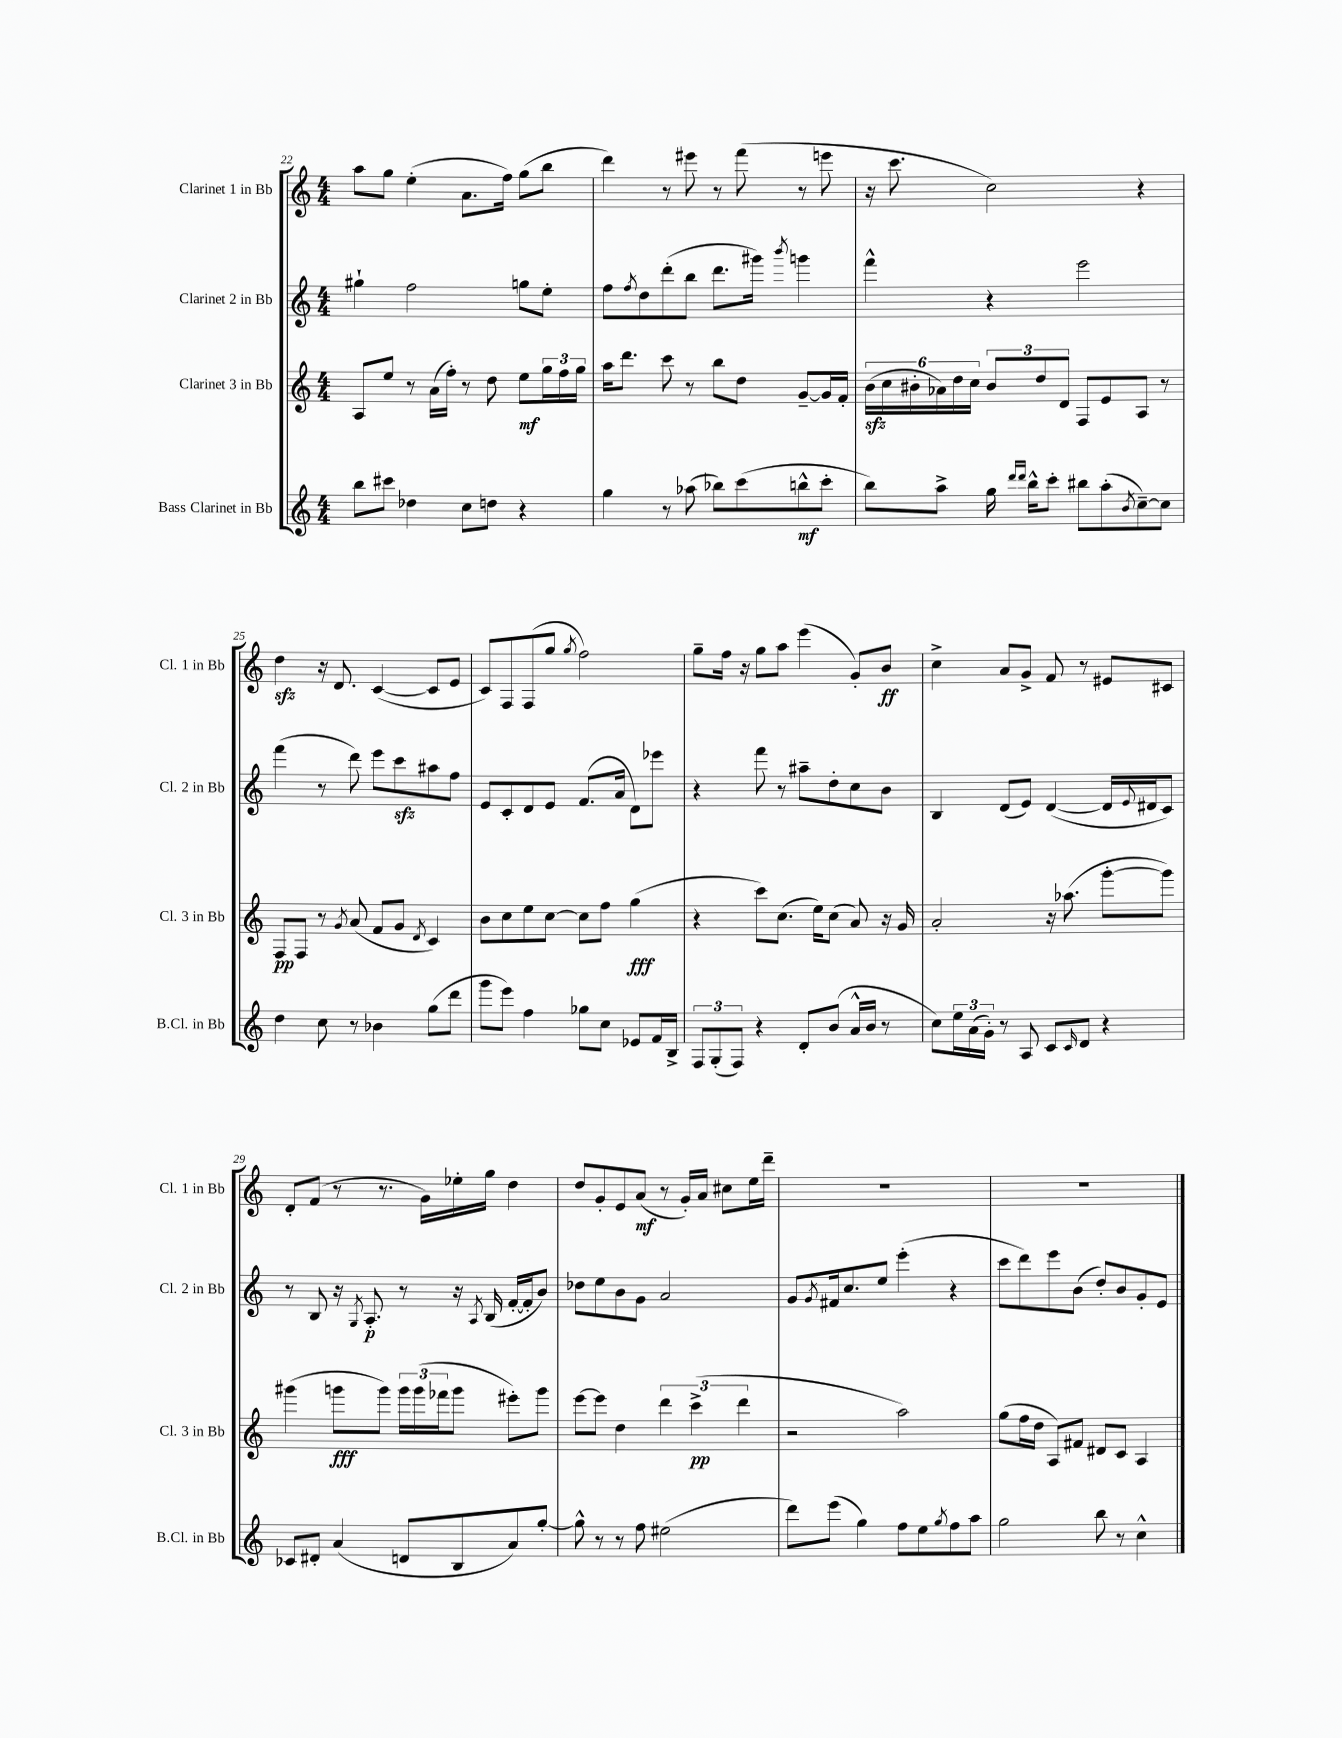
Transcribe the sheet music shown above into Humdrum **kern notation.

**kern	**dynam	**kern	**dynam	**kern	**dynam	**kern	**dynam
*part4	*part4	*part3	*part3	*part2	*part2	*part1	*part1
*staff4	*staff4	*staff3	*staff3	*staff2	*staff2	*staff1	*staff1
*I"Bass Clarinet in Bb	*	*I"Clarinet 3 in Bb	*	*I"Clarinet 2 in Bb	*	*I"Clarinet 1 in Bb	*
*I'B.Cl. in Bb	*	*I'Cl. 3 in Bb	*	*I'Cl. 2 in Bb	*	*I'Cl. 1 in Bb	*
*clefG2	*	*clefG2	*	*clefG2	*	*clefG2	*
*k[]	*	*k[]	*	*k[]	*	*k[]	*
*M4/4	*	*M4/4	*	*M4/4	*	*M4/4	*
=22	=22	=22	=22	=22	=22	=22	=22
8bb\L	.	8A/L	.	4gg#X`\	.	8aa\L	.
8ccc#X\J	.	8ee/J	.	.	.	8gg\J	.
4dd-X\	.	8r	.	2ff\	.	(4ee'\	.
.	.	(16a\LL	.	.	.	.	.
.	.	16ff'\JJ)	.	.	.	.	.
8cc\L	.	8r	.	.	.	8.a\L	.
8ddn\J	.	8dd\	.	.	.	.	.
.	.	.	.	.	.	16ff\Jk)	.
4r	.	8ee\L	mf	8ggn\L	.	(8gg\L	.
.	.	24gg\L	.	8ee'\J	.	8bb\J	.
.	.	24ff\	.	.	.	.	.
.	.	24gg\JJ	.	.	.	.	.
=23	=23	=23	=23	=23	=23	=23	=23
4gg\	.	16aa\KL	.	8ff\L	.	4ddd\)	.
.	.	8.ddd\J	.	.	.	.	.
.	.	.	.	8qff/	.	.	.
.	.	.	.	8dd\	.	.	.
8r	.	8ccc\	.	(8ddd'\	.	8r	.
(8aa-X\	.	8r	.	8bb\J	.	8eee#X\	.
8bb-X\L)	.	8bb\L	.	8.ddd\L	.	8r	.
(8ccc\	.	8dd\J	.	.	.	(8fff\	.
.	.	.	.	16ggg#X\Jk)	.	.	.
.	.	.	.	8qbbb/	.	.	.
8bbn^^\	mf	[8g~/L	.	4gggn\	.	8r	.
8ccc'\J	.	16g/L]	.	.	.	8eeen\	.
.	.	16f'/JJ	.	.	.	.	.
=24	=24	=24	=24	=24	=24	=24	=24
8bb\L)	.	(24bzz\LL	.	4fff^^\	.	16r	.
.	.	24cc\	.	.	.	.	.
.	.	.	.	.	.	8.ccc\	.
.	.	24b#X'\	.	.	.	.	.
8aa^\J	.	24a-X\)	.	.	.	.	.
.	.	24dd\	.	.	.	.	.
.	.	24cc\JJ	.	.	.	.	.
16gg\	.	12b#/L	.	4r	.	2cc\)	.
16qqddd/LL	.	.	.	.	.	.	.
16qqddd/JJ	.	.	.	.	.	.	.
16bb^^\KL	.	.	.	.	.	.	.
.	.	12dd/	.	.	.	.	.
8ccc'\J	.	.	.	.	.	.	.
.	.	12d/J	.	.	.	.	.
8bb#X\L	.	8F/L	.	2eee\	.	.	.
(8aa'\	.	8e/	.	.	.	.	.
8qb/	.	.	.	.	.	.	.
[8cc~\)	.	8A/J	.	.	.	4r	.
8cc\J]	.	8r	.	.	.	.	.
!!LO:LB:g=z
=25	=25	=25	=25	=25	=25	=25	=25
4dd\	.	8F/L	pp	(4fff\	.	4ddzz\	.
.	.	8F/J	.	.	.	.	.
8cc\	.	8r	.	8r	.	16r	.
.	.	.	.	.	.	8.d/	.
.	.	8qg/	.	.	.	.	.
8r	.	(8a/	.	8ddd\)	.	.	.
4b-X\	.	8f/L	.	8eee\L	.	([4c/	.
.	.	8g/J	.	8ccczz\	.	.	.
.	.	8qd/	.	.	.	.	.
(8gg\L	.	4c/)	.	8aa#X\	.	8c/L]	.
8ddd\J	.	.	.	8ff\J	.	8e/J	.
=26	=26	=26	=26	=26	=26	=26	=26
8ggg\L	.	8b\L	.	8e/L	.	8c/L)	.
8eee\J)	.	8cc\	.	8c'/	.	8F/	.
4ff\	.	8ee\	.	8d/	.	(8F/	.
.	.	[8cc\J	.	8e/J	.	8gg/J	.
.	.	.	.	.	.	8qgg/	.
8gg-X\L	.	8cc\L]	.	(8.f/L	.	2ff\)	.
8cc\J	.	8ff\J	.	.	.	.	.
.	.	.	.	16a/Jk	.	.	.
8e-X/L	.	(4gg\	fff	8d\L)	.	.	.
16f/L	.	.	.	8eee-X\J	.	.	.
16B^/JJ	.	.	.	.	.	.	.
=27	=27	=27	=27	=27	=27	=27	=27
12F/L	.	4r	.	4r	.	8gg~\L	.
(12G'/	.	.	.	.	.	.	.
.	.	.	.	.	.	16ff\Jk	.
12F/J)	.	.	.	.	.	.	.
.	.	.	.	.	.	16r	.
4r	.	8ccc\L)	.	8fff\	.	8gg\L	.
.	.	(8.cc\J	.	8r	.	8aa\J	.
8d'/L	.	.	.	8aa#X~\L	.	(4eee\	.
.	.	16ee\KL)	.	.	.	.	.
(8b/J	.	(8cc\J	.	8dd'\	.	.	.
16a^^/LL	.	8a/)	.	8cc\	.	8g'/L)	.
16b/JJ	.	.	.	.	.	.	.
8r	.	16r	.	8b\J	.	8b/J	ff
.	.	16g/	.	.	.	.	.
=28	=28	=28	=28	=28	=28	=28	=28
8cc\L)	.	2a'/	.	4B/	.	4cc^\	.
24ee\L	.	.	.	.	.	.	.
(24a\	.	.	.	.	.	.	.
24g'\JJ)	.	.	.	.	.	.	.
8r	.	.	.	(8d/L	.	8a/L	.
8A/	.	.	.	8e/J)	.	8g^/J	.
8c/L	.	16r	.	([4d/	.	8f/	.
.	.	(8.aa-X\	.	.	.	.	.
16qqc/	.	.	.	.	.	.	.
8d/J	.	.	.	.	.	8r	.
4r	.	[8ggg'\L	.	16d/LL]	.	8e#X/L	.
.	.	.	.	8qqe/	.	.	.
.	.	.	.	16d#X/J	.	.	.
.	.	8ggg\J])	.	8c/J)	.	8c#X/J	.
!!LO:LB:g=z
=29	=29	=29	=29	=29	=29	=29	=29
8c-X/L	.	(4ggg#X\	.	8r	.	8d'/L	.
8d#X'/J	.	.	.	8B/	.	(8f/J	.
(4a/	.	8gggn\L	fff	16r	.	8r	.
.	.	.	.	8qG/	.	.	.
.	.	.	.	8.A'/	p	.	.
.	.	8ggg\J)	.	.	.	8.r	.
8dn/L	.	24ggg\LL	.	8r	.	.	.
.	.	(24ggg\	.	.	.	.	.
.	.	.	.	.	.	16g\LL)	.
.	.	24fff-X\J	.	.	.	.	.
8B/	.	8ggg\J	.	16r	.	16ee-X'\	.
.	.	.	.	8qA/	.	.	.
.	.	.	.	(16B/	.	16gg\JJ	.
8a/)	.	8eee#X'\L)	.	[16f'/LL	.	4dd\	.
.	.	.	.	16f'/J]	.	.	.
[8gg'/J	.	8ggg\J	.	8b/J)	.	.	.
=30	=30	=30	=30	=30	=30	=30	=30
8gg^^\]	.	[8eee\L	.	8dd-X\L	.	8dd/L	.
8r	.	8eee\J]	.	8ee\	.	8g'/	.
8r	.	4dd\	.	8b\	.	8e/	.
8ff\	.	.	.	8g\J	.	(8a/J	mf
(2ee#X\	.	6ddd\	.	2a/	.	8r	.
.	.	.	.	.	.	16g'/LL)	.
.	.	(6ccc^\	pp	.	.	.	.
.	.	.	.	.	.	16a/JJ	.
.	.	.	.	.	.	8cc#X\L	.
.	.	6ddd\	.	.	.	.	.
.	.	.	.	.	.	16ee\L	.
.	.	.	.	.	.	16ddd~\JJ	.
=31	=31	=31	=31	=31	=31	=31	=31
8ddd\L)	.	2r	.	8g/L	.	1r	.
.	.	.	.	8qg/	.	.	.
(8eee\J	.	.	.	16f#X/k	.	.	.
.	.	.	.	8.cc/	.	.	.
4gg\)	.	.	.	.	.	.	.
.	.	.	.	8ee/J	.	.	.
8ff\L	.	2aa\)	.	(4eee'\	.	.	.
8ee\	.	.	.	.	.	.	.
8qgg/	.	.	.	.	.	.	.
8ff\	.	.	.	4r	.	.	.
8aa\J	.	.	.	.	.	.	.
=32	=32	=32	=32	=32	=32	=32	=32
2gg\	.	(8gg\L	.	8ccc\L	.	1r	.
.	.	16ff\L	.	8ddd\)	.	.	.
.	.	16dd\JJ	.	.	.	.	.
.	.	8A/L)	.	8eee\	.	.	.
.	.	8f#X/J	.	(8b\J	.	.	.
8bb\	.	8d#X/L	.	8dd'/L)	.	.	.
8r	.	8c/J	.	8b/	.	.	.
4cc^^\	.	4A/	.	8g'/	.	.	.
.	.	.	.	8e/J	.	.	.
==	==	==	==	==	==	==	==
*-	*-	*-	*-	*-	*-	*-	*-
